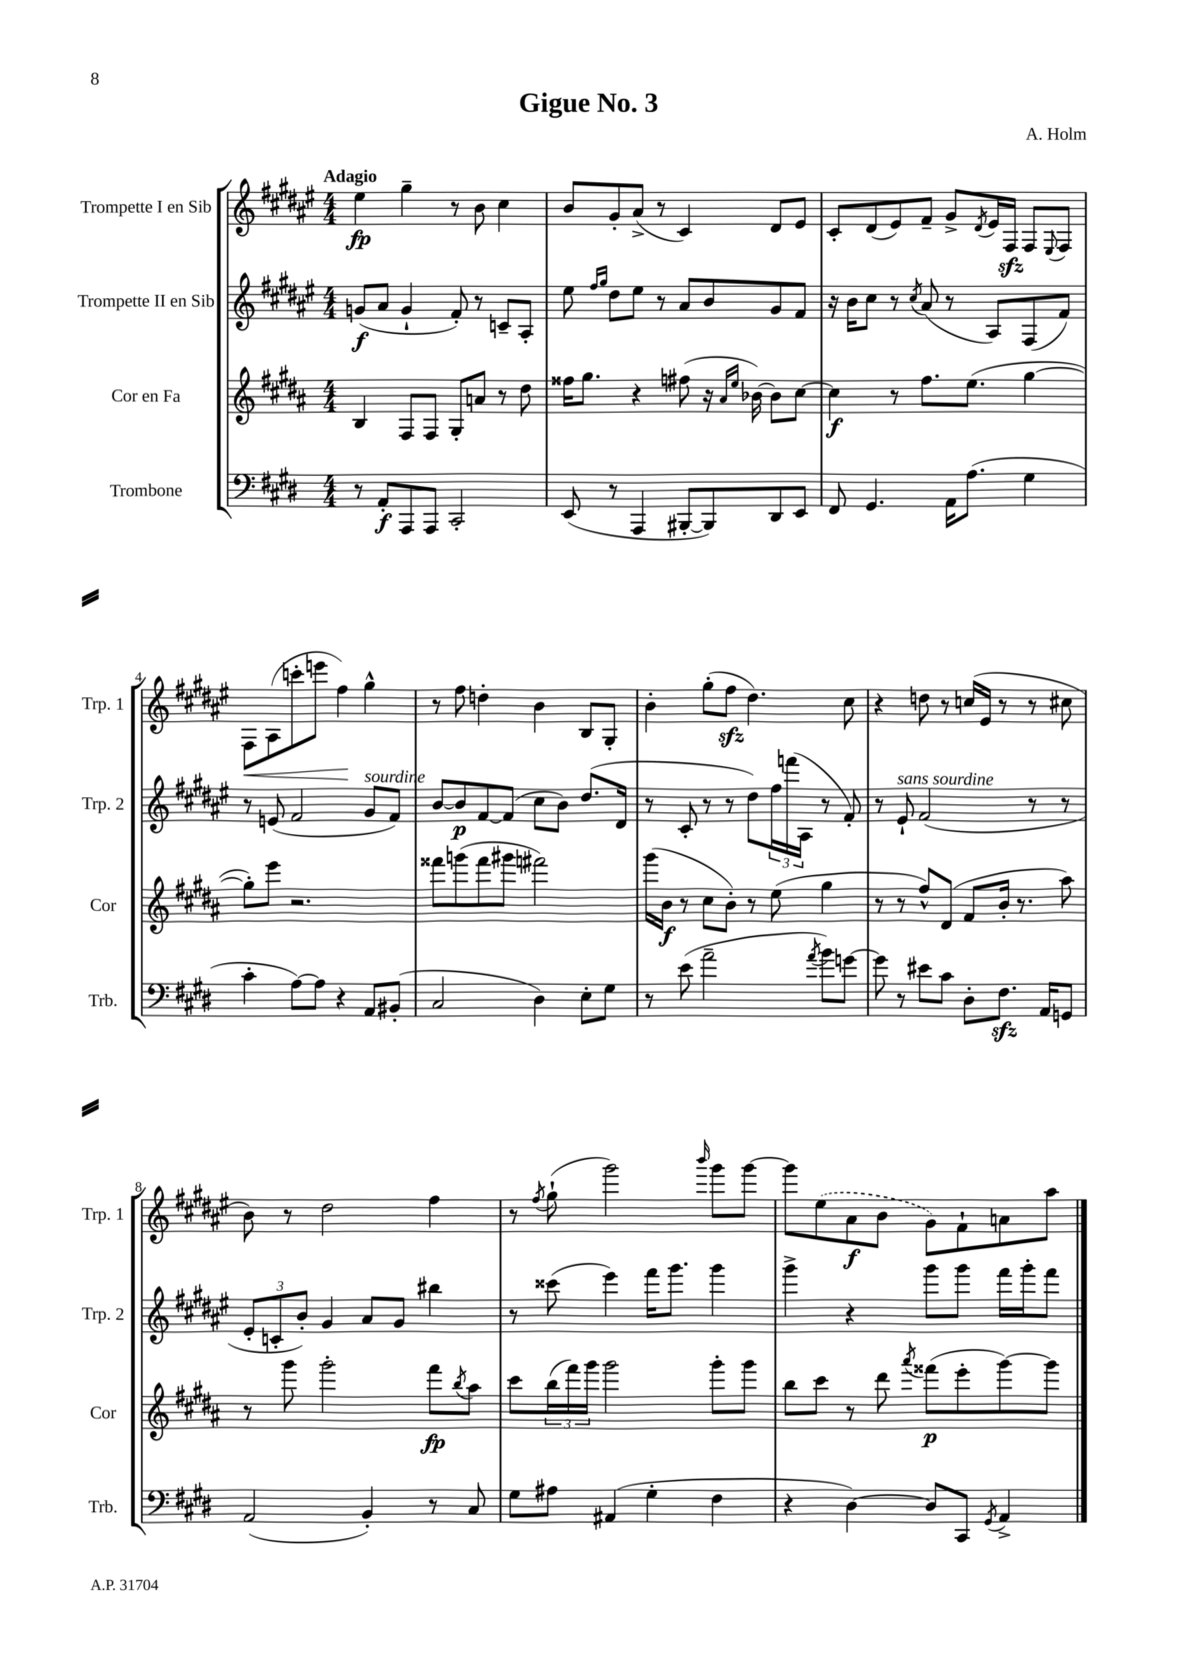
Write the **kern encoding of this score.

**kern	**dynam	**kern	**dynam	**kern	**dynam	**kern	**dynam
*part4	*part4	*part3	*part3	*part2	*part2	*part1	*part1
*staff4	*staff4	*staff3	*staff3	*staff2	*staff2	*staff1	*staff1
*I"Trombone	*	*I"Cor en Fa	*	*I"Trompette II en Sib	*	*I"Trompette I en Sib	*
*I'Trb.	*	*I'Cor	*	*I'Trp. 2	*	*I'Trp. 1	*
*clefF4	*	*clefG2	*	*clefG2	*	*clefG2	*
*k[f#c#g#d#]	*	*k[f#c#g#d#a#]	*	*k[f#c#g#d#a#e#]	*	*k[f#c#g#d#a#e#]	*
*M4/4	*	*M4/4	*	*M4/4	*	*M4/4	*
=1	=1	=1	=1	=1	=1	=1	=1
!	!	!	!	!	!	!LO:TX:a:B:t=Adagio	!
8r	.	4B/	.	(8gn/L	f	4ee#\	fp
8AA'/L	f	.	.	8a#/J	.	.	.
8AAA/	.	8F#/L	.	4g`/	.	4gg#~\	.
8AAA/J	.	8F#/J	.	.	.	.	.
2CC#'/	.	8G#'/L	.	8f#'/)	.	8r	.
.	.	8an/J	.	8r	.	8b\	.
.	.	8r	.	8cn~/L	.	4cc#\	.
.	.	8dd#\	.	8A#'/J	.	.	.
=2	=2	=2	=2	=2	=2	=2	=2
(8EE/	.	16ff##X\KL	.	8ee#\	.	8b/L	.
.	.	8.gg#\J	.	.	.	.	.
.	.	.	.	16qqff#/LL	.	.	.
.	.	.	.	16qqgg#/JJ	.	.	.
8r	.	.	.	8dd#\L	.	8g#'/	.
4AAA/	.	4r	.	8ee#\J	.	(8a#^/J	.
.	.	.	.	8r	.	8r	.
[8BBB#X'/L	.	(8ff#X\	.	8a#/L	.	4c#/)	.
8BBB#/])	.	16r	.	8b/	.	.	.
.	.	16qqa#/LL	.	.	.	.	.
.	.	16qqee/JJ	.	.	.	.	.
.	.	[16b-X\)	.	.	.	.	.
8DD#/	.	8b-\L]	.	8g#/	.	8d#/L	.
8EE/J	.	[8cc#\J	.	8f#/J	.	8e#/J	.
=3	=3	=3	=3	=3	=3	=3	=3
8FF#/	.	4cc#\]	f	16r	.	8c#'/L	.
.	.	.	.	16b\KL	.	.	.
4.GG#/	.	.	.	8cc#\J	.	(8d#/	.
.	.	8r	.	8r	.	8e#/)	.
.	.	.	.	8qcc#/	.	.	.
.	.	8.ff#\L	.	(8a#/	.	8f#~/J	.
16AA\KL	.	.	.	8r	.	8g#^/L	.
(8.A\J	.	(8.ee\J	.	.	.	.	.
.	.	.	.	.	.	8qd#/	.
.	.	.	.	8A#/L)	.	16e#/L	.
.	.	.	.	.	.	16F#zz/JJ	.
4G#\	.	[4gg#\	.	(8F#/	.	8F#/L	.
.	.	.	.	.	.	8qqE#/	.
.	.	.	.	8f#/J)	.	8F#/J	.
!!LO:LB:g=z
=4	=4	=4	=4	=4	=4	=4	=4
!	!	!	!	!	!	!	!LO:HP:b
4c#'\	.	8gg#'\L])	.	8r	.	8F#\L	<
.	.	8eee\J	.	(8en/	.	(8A#\	.
[8A\L)	.	2.r	.	2f#/	.	8cccn'\	.
8A\J]	.	.	.	.	.	8eeen\J	.
4r	.	.	.	.	.	4ff#\)	.
!	!	!	!	!LO:TX:a:i:t=sourdine	!	!	!
8AA/L	.	.	.	8g#/L	.	4gg#^^\	[
(8BB#X'/J	.	.	.	8f#/J)	.	.	.
=5	=5	=5	=5	=5	=5	=5	=5
2C#/	.	8fff##X\L	.	[8b/L	.	8r	.
.	.	(8gggn\	.	8b/]	p	8ff#\	.
.	.	8fff##\	.	[8f#/	.	4ddn'\	.
.	.	8ggg#X\J	.	(8f#/J]	.	.	.
4D#\)	.	2fff#X\)	.	8cc#\L	.	4b\	.
.	.	.	.	8b\J)	.	.	.
8E'\L	.	.	.	(8.dd#/L	.	8B/L	.
8G#\J	.	.	.	.	.	8G#'/J	.
.	.	.	.	16d#/Jk	.	.	.
=6	=6	=6	=6	=6	=6	=6	=6
8r	.	(16ggg#\LL	.	8r	.	4b'\	.
.	.	16b\JJ	f	.	.	.	.
(8e\	.	8r	.	8c#'/	.	.	.
2a~\	.	8cc#\L	.	8r	.	(8gg#'\L	.
.	.	8b'\J)	.	8r	.	8ff#zz\J	.
.	.	8r	.	8dd#\L)	.	4.dd#\)	.
.	.	(8ee\	.	24ff#\L	.	.	.
.	.	.	.	(24fffn\	.	.	.
.	.	.	.	24A#\JJ	.	.	.
8qa/	.	.	.	.	.	.	.
8b\L)	.	4gg#\	.	8r	.	.	.
[8gn\J	.	.	.	8f#'/)	.	8cc#\	.
=7	=7	=7	=7	=7	=7	=7	=7
8g\]	.	8r	.	8r	.	4r	.
!	!	!	!	!LO:TX:a:i:t=sans sourdine	!	!	!
8r	.	8r	.	8e#`/	.	.	.
8e#X\L	.	8ff#^^/L)	.	(2f#/	.	8ddn\	.
8c#\J	.	(8d#/J	.	.	.	8r	.
8D#'\L	.	8f#/L	.	.	.	(16ccn/LL	.
.	.	.	.	.	.	16e#/JJ	.
8.F#zz\J	.	16b'/Jk	.	.	.	8r	.
.	.	8.r	.	.	.	.	.
.	.	.	.	8r	.	8r	.
16AA/KL	.	.	.	.	.	.	.
8GGn/J	.	8aa#\)	.	8r	.	8cc#X\	.
!!LO:LB:g=z
=8	=8	=8	=8	=8	=8	=8	=8
(2AA/	.	8r	.	12e#'/L	.	8b\)	.
.	.	.	.	12cn'/	.	.	.
.	.	8ggg#\	.	.	.	8r	.
.	.	.	.	12b'/J)	.	.	.
.	.	2ggg#'\	.	4g#/	.	2dd#\	.
4BB'/)	.	.	.	8a#/L	.	.	.
.	.	.	.	8g#/J	.	.	.
8r	.	8fff#\L	fp	4bb#X\	.	4ff#\	.
.	.	8qbb/	.	.	.	.	.
8C#/	.	8aa#\J	.	.	.	.	.
=9	=9	=9	=9	=9	=9	=9	=9
8G#\L	.	8ccc#\L	.	8r	.	8r	.
.	.	.	.	.	.	8qff#/	.
8A#X\J	.	(24bb\L	.	(8ccc##X\	.	(8gg#`\	.
.	.	24fff#\)	.	.	.	.	.
.	.	24ggg#\JJ	.	.	.	.	.
(4AA#X/	.	2ggg#\	.	4eee#\)	.	2ggg#\)	.
4G#'\	.	.	.	16fff#\KL	.	.	.
.	.	.	.	8.ggg#\J	.	.	.
.	.	.	.	.	.	16qqbbb/	.
4F#\	.	8ggg#'\L	.	4ggg#\	.	8ggg#\L	.
.	.	8ggg#\J	.	.	.	[8ggg#\J	.
=10	=10	=10	=10	=10	=10	=10	=10
4r	.	8bb\L	.	4ggg#^\	.	8ggg#\L]	.
.	.	8ccc#\J	.	.	.	(8ee#\	.
[4D#\)	.	8r	.	4r	.	8a#\	f
.	.	8ddd#\	.	.	.	8b\J	.
.	.	8qaaa#/	.	.	.	.	.
8D#/L]	.	(8fff##X\L	p	8ggg#\L	.	8g#\L)	.
8CC#/J	.	8eee'\	.	8ggg#\J	.	8f#`\	.
8qGG#/	.	.	.	.	.	.	.
4AA^/	.	[8ggg#\)	.	16fff#\LL	.	8an\	.
.	.	.	.	16ggg#'\J	.	.	.
.	.	8ggg#\J]	.	8fff#\J	.	8aa#\J	.
==	==	==	==	==	==	==	==
*-	*-	*-	*-	*-	*-	*-	*-
